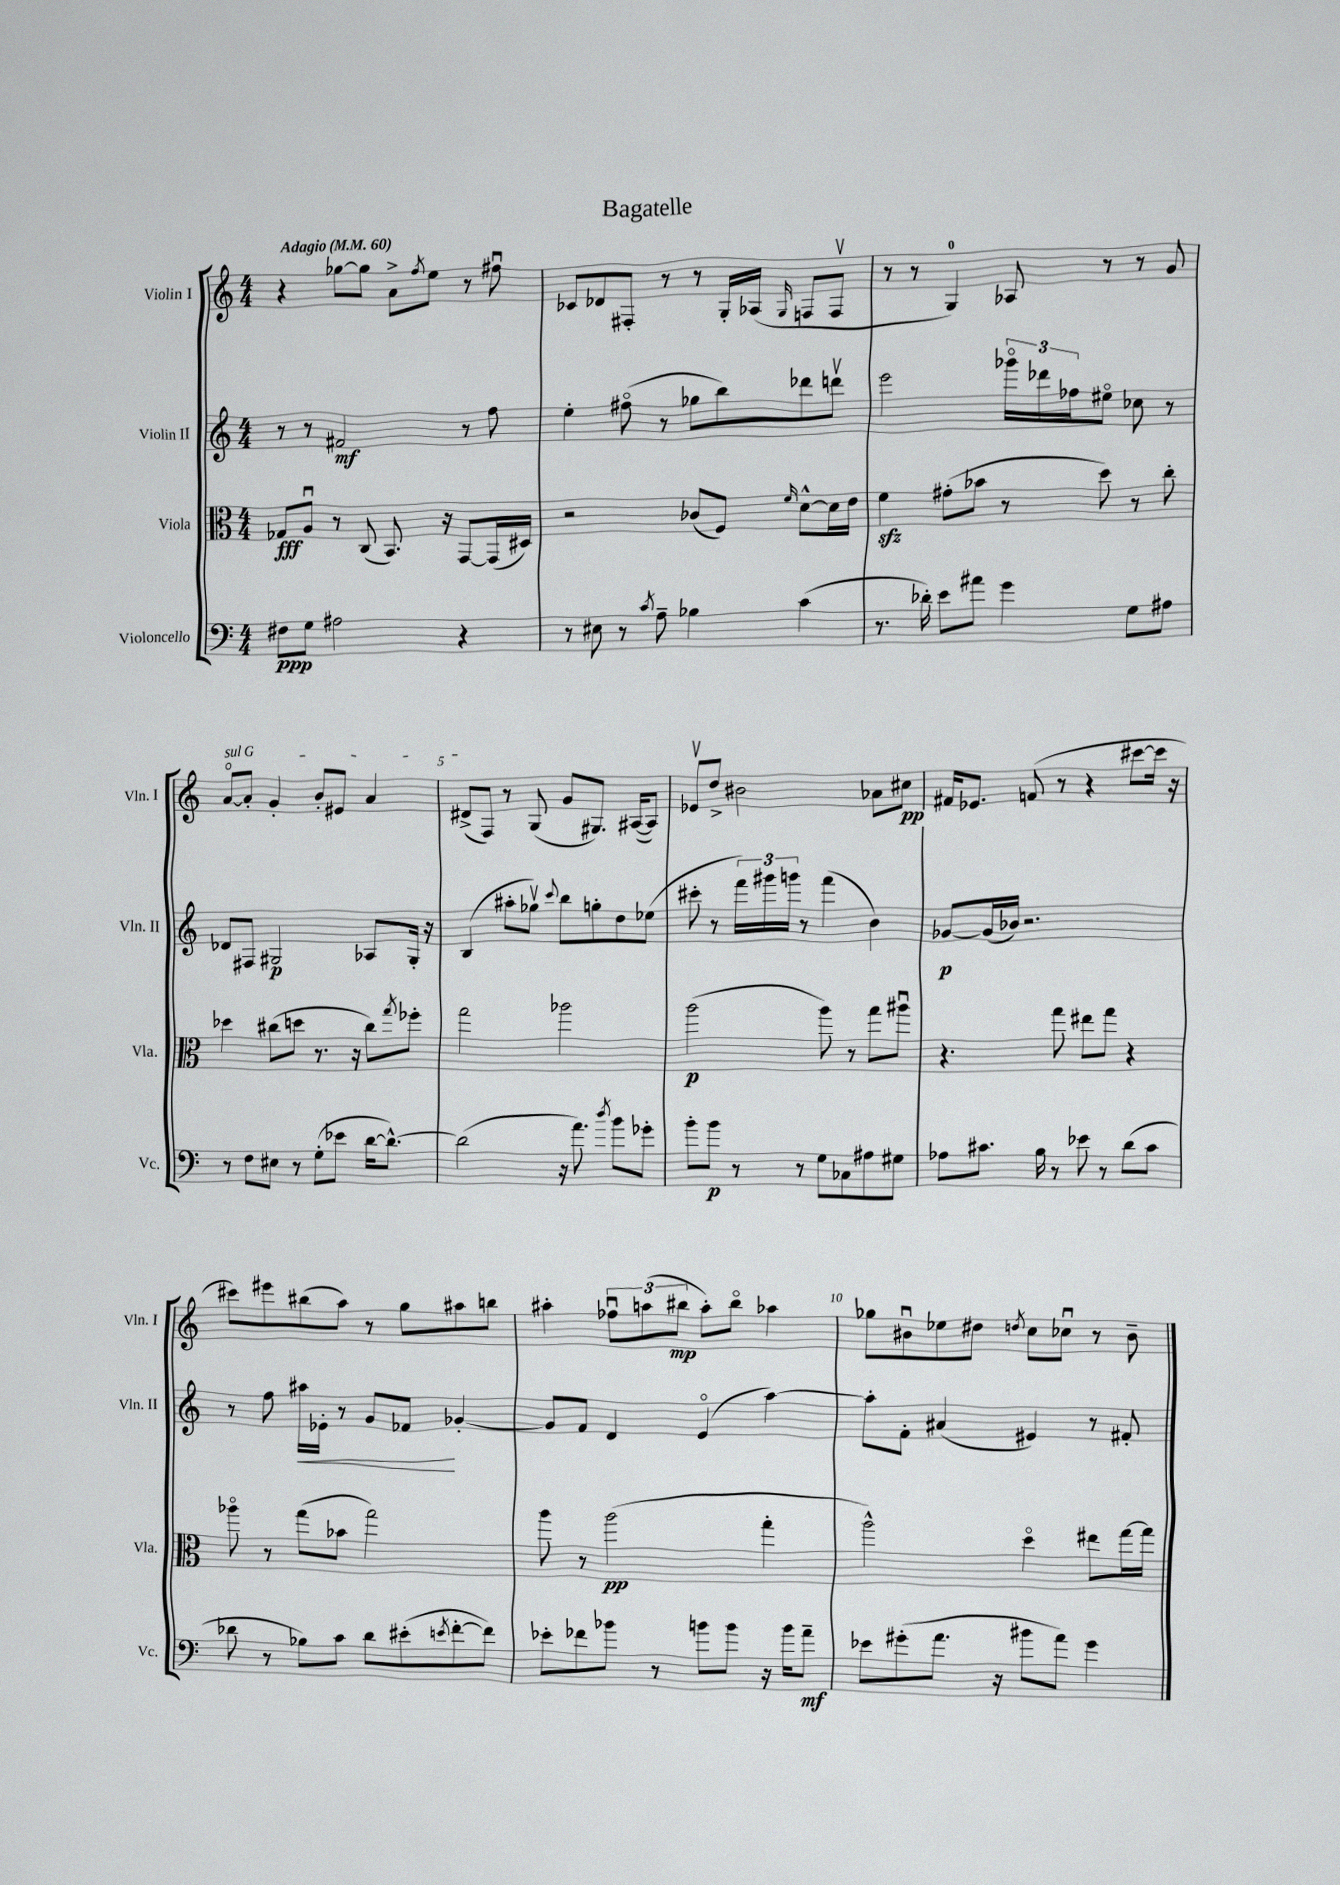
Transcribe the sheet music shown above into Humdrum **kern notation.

**kern	**dynam	**kern	**dynam	**kern	**dynam	**kern	**dynam
*part4	*part4	*part3	*part3	*part2	*part2	*part1	*part1
*staff4	*staff4	*staff3	*staff3	*staff2	*staff2	*staff1	*staff1
*I"Violoncello	*	*I"Viola	*	*I"Violin II	*	*I"Violin I	*
*I'Vc.	*	*I'Vla.	*	*I'Vln. II	*	*I'Vln. I	*
*clefF4	*	*clefC3	*	*clefG2	*	*clefG2	*
*k[]	*	*k[]	*	*k[]	*	*k[]	*
*M4/4	*	*M4/4	*	*M4/4	*	*M4/4	*
*MM60	*	*MM60	*	*MM60	*	*MM60	*
=1	=1	=1	=1	=1	=1	=1	=1
!	!	!	!	!	!	!LO:TX:a:B:t=Adagio	!
8F#X\L	ppp	8G-X/L	fff	8r	.	4r	.
8G\J	.	8Au/J	.	8r	.	.	.
2A#X\	.	8r	.	2f#X/	mf	[8gg-X\L	.
.	.	(8C/	.	.	.	8gg-\J]	.
.	.	8.BB/)	.	.	.	8a^\L	.
.	.	.	.	.	.	8qff/	.
.	.	.	.	.	.	8ee\J	.
.	.	16r	.	.	.	.	.
4r	.	[8GG/L	.	8r	.	8r	.
.	.	(16GG/L]	.	8ff\	.	8ff#Xu\	.
.	.	16D#X/JJ)	.	.	.	.	.
=2	=2	=2	=2	=2	=2	=2	=2
8r	.	2r	.	4ee'\	.	8c-X/L	.
8E#X\	.	.	.	.	.	8d-X/	.
8r	.	.	.	(8ff#X\	.	8F#X'/J	.
8qc/	.	.	.	.	.	.	.
8A~\	.	.	.	8r	.	8r	.
4B-X\	.	(8c-X/L	.	8gg-X\L	.	8r	.
.	.	8F/J)	.	8bb\)	.	16G'/LL	.
.	.	.	.	.	.	(16A-X/JJ	.
.	.	16qqf/	.	.	.	16qqG/	.
(4c\	.	[8d^^\L	.	8ddd-X\	.	8Fn/L	.
.	.	16d\L]	.	8dddnv\J	.	8Fv/J	.
.	.	16e\JJ	.	.	.	.	.
=3	=3	=3	=3	=3	=3	=3	=3
8.r	.	4fzz\	.	2eee\	.	8r	.
.	.	.	.	.	.	8r	.
16d-X'\)	.	.	.	.	.	.	.
8e\L	.	(8g#X'\L	.	.	.	4G/)	.
8a#X\J	.	8b-X\J	.	.	.	.	.
4g\	.	8r	.	24ggg-X\LL	.	8A-X/	.
.	.	.	.	24ddd-X\	.	.	.
.	.	.	.	24ff-X\J	.	.	.
.	.	8dd\)	.	8ee#X\J	.	8r	.
8G\L	.	8r	.	8cc-X\	.	8r	.
8A#X\J	.	8cc'\	.	8r	.	8g/	.
!!LO:LB:g=z
=4	=4	=4	=4	=4	=4	=4	=4
!	!	!	!	!	!	!LO:TX:a:i:t=sul G	!
8r	.	4dd-X\	.	8d-X/L	.	[8a/L	.
8F\L	.	.	.	8F#X/J	.	8a'/J]	.
8E#X\J	.	(8cc#X\L	.	2G#X/	p	4g'/	.
8r	.	8ddn\J	.	.	.	.	.
(8G'\L	.	8.r	.	.	.	8b'/L	.
8e-X\J	.	.	.	.	.	8e#X/J	.
.	.	16r	.	.	.	.	.
[16d\KL	.	8cc#\L)	.	8A-X/L	.	4a/	.
8.d^^\J_)	.	.	.	.	.	.	.
.	.	8qgg/	.	.	.	.	.
.	.	8ff-X'\J	.	16G#'/Jk	.	.	.
.	.	.	.	16r	.	.	.
=5	=5	=5	=5	=5	=5	=5	=5
(2d\]	.	2gg\	.	(4B/	.	(8d#X^/L	.
.	.	.	.	.	.	8F/J)	.
.	.	.	.	8aa#X'\L	.	8r	.
.	.	.	.	8gg-Xv\J)	.	(8G/	.
.	.	.	.	8qqccc/	.	.	.
16r	.	2aa-X\	.	8bb\L	.	8g/L	.
8.a\)	.	.	.	.	.	.	.
.	.	.	.	8ggn'\	.	8.G#X/J)	.
8qdd/	.	.	.	.	.	.	.
8b\L	.	.	.	8dd\	.	.	.
.	.	.	.	.	.	([16A#X/KL	.
8g-X'\J	.	.	.	(8ee-X\J	.	8A#/J])	.
=6	=6	=6	=6	=6	=6	=6	=6
8b'\L	.	(2aa\	p	8ccc#X'\	.	8e-Xv/L	.
8b\J	p	.	.	8r	.	8dd^/J	.
8r	.	.	.	24fff\LL)	.	2b#X\	.
.	.	.	.	24ggg#X\	.	.	.
.	.	.	.	24gggn\JJ	.	.	.
8r	.	.	.	8r	.	.	.
8G\L	.	8aa\)	.	(4fff\	.	.	.
8C-X\	.	8r	.	.	.	.	.
8A#X\	.	8gg\L	.	4b\)	.	8a-X\L	.
8G#X\J	.	8aa#Xu\J	.	.	.	8cc#X\J	pp
=7	=7	=7	=7	=7	=7	=7	=7
8A-X\L	.	4.r	.	[8g-X/L	p	16f#X/KL	.
.	.	.	.	.	.	8.e-X/J	.
8.c#X\J	.	.	.	(16g-/L]	.	.	.
.	.	.	.	16b-X/JJ)	.	.	.
.	.	.	.	2.r	.	(8fn/	.
16B\	.	.	.	.	.	.	.
8r	.	8gg\	.	.	.	8r	.
8e-X\	.	8ee#X\L	.	.	.	4r	.
8r	.	8gg\J	.	.	.	.	.
(8d\L	.	4r	.	.	.	[8ccc#X\L	.
8c#\J	.	.	.	.	.	16ccc#\Jk]	.
.	.	.	.	.	.	16r	.
!!LO:LB:g=z
=8	=8	=8	=8	=8	=8	=8	=8
8d-X\	.	8aa-X\	.	8r	.	8ccc#X\L)	.
8r	.	8r	.	8ff\	.	8eee#X\	.
!	!	!	!	!	!LO:HP:b	!	!
8B-X\L)	.	(8gg\L	.	16aa#X\LL	<	(8bb#X\	.
.	.	.	.	16e-X'\JJ	.	.	.
8c\J	.	8b-X\J	.	8r	.	8aa\J)	.
8d-\L	.	2gg\)	.	8g/L	.	8r	.
(8e#X'\	.	.	.	8f-X/J	.	8gg\L	.
8qen/	.	.	.	.	.	.	.
[8f'\	.	.	.	[4g-X'/	[	8aa#X\	.
8f\J])	.	.	.	.	.	8bbn\J	.
=9	=9	=9	=9	=9	=9	=9	=9
8e-X'\L	.	8aa\	.	8g-/L]	.	4aa#X'\	.
8f-X\	.	8r	.	8f/J	.	.	.
8b-X\J	.	(2aa\	pp	4d/	.	12ff-Xu\L	.
.	.	.	.	.	.	(12aan\	.
8r	.	.	.	.	.	.	.
.	.	.	.	.	.	12bb#X\J	mp
8bn\L	.	.	.	(4e/	.	8aa'\L)	.
8b\J	.	.	.	.	.	8bb#\J	.
16r	.	4gg'\	.	[4aa\)	.	4aa-X\	.
16b\KL	.	.	.	.	.	.	.
8a~\J	mf	.	.	.	.	.	.
=10	=10	=10	=10	=10	=10	=10	=10
8e-X\L	.	2aa^^\)	.	8aa'\L]	.	8gg-X\L	.
(8g#X'\	.	.	.	8f'\J	.	8b#Xu\	.
8.a\J	.	.	.	(4a#X/	.	8ee-X\	.
.	.	.	.	.	.	8dd#X\J	.
16r	.	.	.	.	.	.	.
.	.	.	.	.	.	8qddn/	.
8b#X\L	.	4dd\	.	4e#X/)	.	8cc\L	.
8a\J)	.	.	.	.	.	8cc-Xu\J	.
4g#\	.	8ee#X\L	.	8r	.	8r	.
.	.	[16gg\L	.	8f#X'/	.	8b#~\	.
.	.	16gg\JJ]	.	.	.	.	.
==	==	==	==	==	==	==	==
*-	*-	*-	*-	*-	*-	*-	*-
